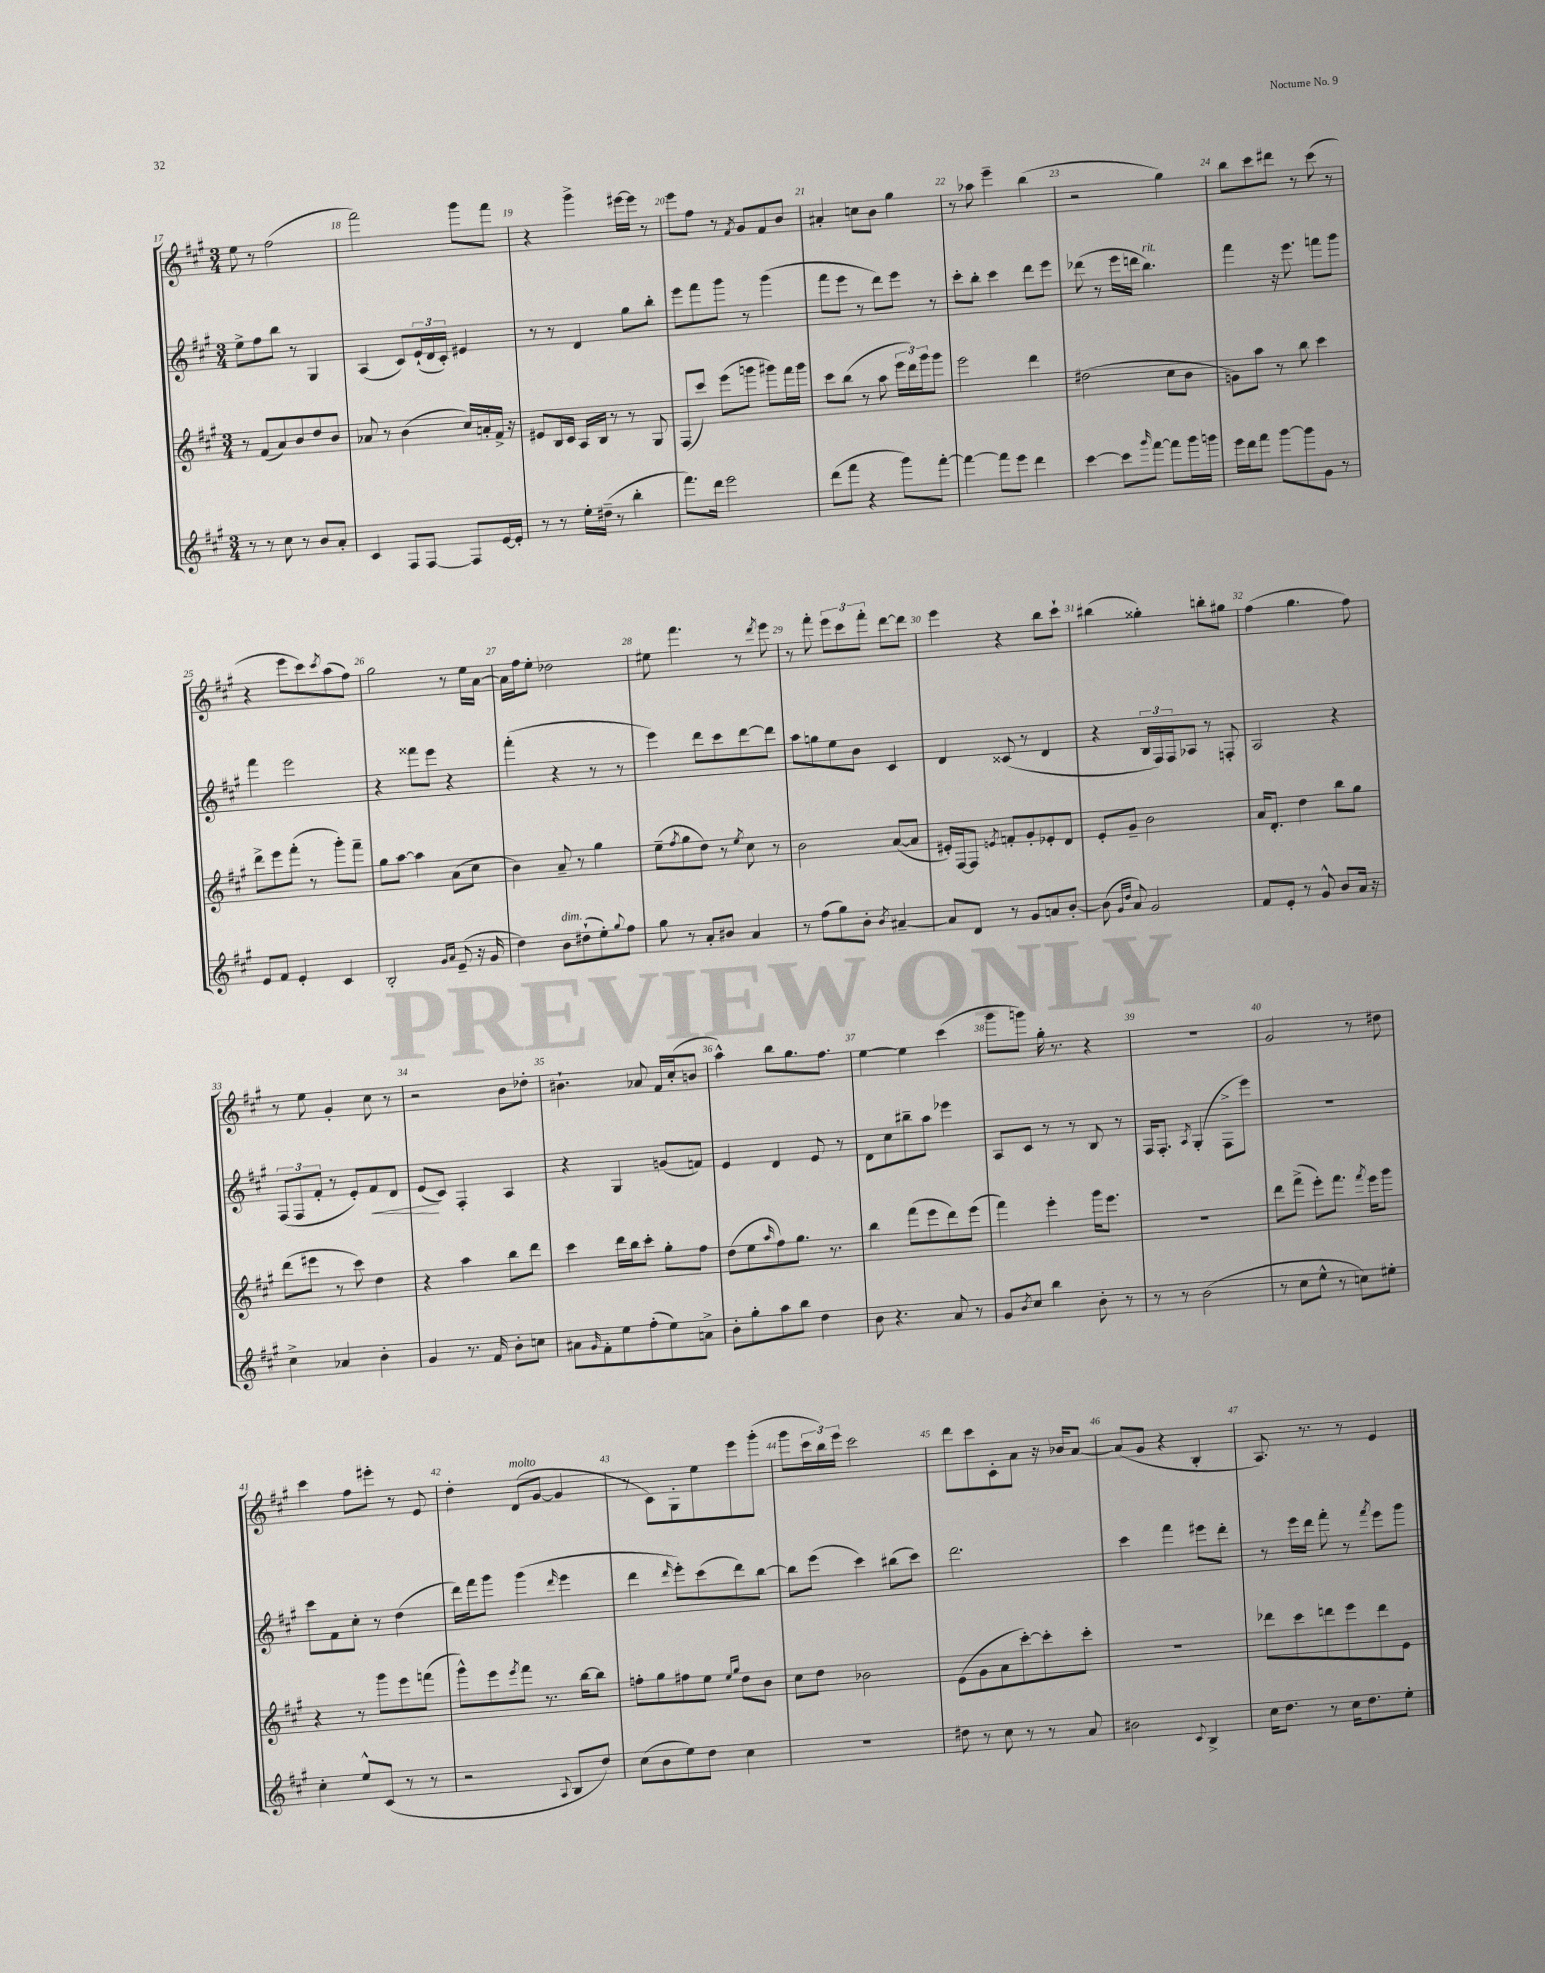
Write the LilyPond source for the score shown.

<<
\new StaffGroup <<
\new Staff = "s0" {
    \clef treble \key a \major \numericTimeSignature \time 3/4
    e''8 r8 fis''2( |
    fis'''2) gis'''8 fis'''8 |
    r4 gis'''4-> eis'''16~ eis'''16 r8 |
    e'''8 fis''8 r8 \acciaccatura { fis'8 } gis'8 fis'8 b'8 |
    ais'4-. c''8 b'8 gis''4 |
    r8 aes''8 e'''4-- b''4( |
    r2 gis''4) |
    b''8 cis'''8 dis'''8 r8 cis'''8( r8 |
    r4 e'''8 cis'''8) \acciaccatura { cis'''8 } a''8( fis''8) |
    gis''2 r8 e''16 a'16~ |
    a'16 fis''16 e''8-. des''2 |
    eis''8 fis'''4. r8 \acciaccatura { d'''8 } e'''8 |
    r8 fis'''8-. \tuplet 3/2 { e'''8 cis'''8 fis'''8-. } d'''8~ d'''8 |
    e'''4 r4 b''8 cis'''8-! |
    bis''4( gisis''4-.) b''8-. gis''8 |
    fis''4( gis''4. fis''8) |
    r8 e''8 gis'4-. cis''8 r8 |
    r2 b'8 des''8-. |
    bis'4.-! aes'8 fis'16 cis''16-.( b'8 |
    a''4-^) b''8 gis''8. fis''8. |
    e''4~ e''4 cis'''4( |
    gis'''8 g'''8) gis''16-. r8. r4 |
    R2. |
    gis'2 r8 dis''8 |
    cis'''4 fis''8 eis'''8-. r8 e'8 |
    d''4-. d'8^\markup { \italic "molto" }( gis'8~ gis'4 |
    r8 cis'8) gis8-. e''8 e'''8 gis'''8-.( |
    gis'''8 \tuplet 3/2 { cis'''16 b''16) e'''16 } cis'''2 |
    d'''8 cis'''8 cis'8-. a'8 r16 bes'16 a'8~ |
    a'8( gis'8 r4 b4-. |
    a8.) r8. r8 e'4 \bar "|." |
}
\new Staff = "s1" {
    \clef treble \key a \major \numericTimeSignature \time 3/4
    e''8-> fis''8 b''8 r8 gis4 |
    a4( cis'8) \tuplet 3/2 { e'16-!( d'16 cis'16-.) } eis'4 |
    r8 r8 d'4 gis''8 b''8-. |
    e'''8 fis'''8 gis'''8 r8 gis'''4( |
    fis'''8 e'''8 r8 d'''8) e'''8 r8 |
    cis'''8-. b''8-. cis'''4 d'''8 e'''8 |
    des'''8( r8 e'''16 d'''16 b''4.^\markup { \italic "rit." }) |
    fis'''4 r16 e'''8. f'''8 gis'''8 |
    fis'''4 e'''2 |
    r4 fisis'''8 e'''8 r4 |
    fis'''4-.( r4 r8 r8 |
    e'''4) d'''8 cis'''8 d'''8~ d'''8 |
    a''8 g''8 e''8 b'8 cis'4 |
    d'4 cisis'8( r8 d'4 |
    r4 \tuplet 3/2 { b16 fis16) fis16 } aes8 r8 f8-. |
    a2 r4 |
    \tuplet 3/2 { fis8( fis8 fis'8-. } r8 e'8-.) fis'8\< d'8 |
    e'8\!( cis'8) fis4-. a4 |
    r4 gis4 g'8( f'8) |
    e'4 d'4 e'8 r8 |
    d'8 cis''8 bis''8-- a''8 ees'''4 |
    a8 cis'8 r8 r8 b8 r8 |
    fis16 fis8.-. \acciaccatura { a8 } gis4-.( fis8-> e'''8) |
    R2. |
    cis'''8 fis'8 cis''8-. r8 d''4( |
    d'''16) fis'''16 gis'''8 gis'''4( \grace { d'''16 } e'''4 |
    d'''4 \grace { d'''16 } e'''8-.) cis'''8( d'''8) b''8~ |
    b''8 e'''8( cis'''4) bis''8( cis'''8) |
    d'''2. |
    cis'''4 fis'''4 eis'''8 d'''8-. |
    r8 e'''16 d'''16 fis'''8-. r8 \acciaccatura { fis'''8 } e'''8 gis'''8 \bar "|." |
}
\new Staff = "s2" {
    \clef treble \key a \major \numericTimeSignature \time 3/4
    r8 fis'8( a'8) b'8 d''8 b'8 |
    aes'8 r8 b'4( cis''16) a'16-. fis'16-> r16 |
    eis'8 b16 cis'16 a16 b16 r8 r8 gis8 |
    fis8( cis'''8) e'''8( g'''8 gis'''8) fis'''16 gis'''16 |
    cis'''8 b''8( r8 a''8 \tuplet 3/2 { e'''16 d'''16) gis'''16 } gis'''8 |
    e'''2 d'''4 |
    dis''2( cis''8 b'8 |
    g'8) a''8 r8 b''8 cis'''4 |
    d'''8-> e'''8 fis'''8-.( r8 gis'''8-.) fis'''8-- |
    gis''8 a''8~ a''4 a'8( cis''8 |
    b'4) a'8-- r8 gis''4 |
    e''8--( \acciaccatura { fis''8 } gis''8 d''8) r8 \acciaccatura { e''8 } cis''8 r8 |
    b'2 a'8~( a'8 |
    eis'16-.) fis16~ fis8 \acciaccatura { e'8 } f'8-. gis'8-. ees'8-. d'8 |
    e'8-. gis'8-- b'2 |
    a'16 d'8.-. d''4 b''8 gis''8 |
    d'''8( eis'''8 r8 cis'''8) d''4 |
    r4 a''4 b''8 d'''8 |
    cis'''4 d'''16 b''16 cis'''8-. gis''8-. fis''8 |
    d''8( e''8 \grace { a''16 } fis''8) gis''8. r8. |
    b''4 fis'''8( e'''8 d'''8) e'''8( |
    fis'''4) e'''4-. gis'''16 e'''8. |
    R2. |
    d'''8 fis'''8->( e'''8-.) fis'''8. \acciaccatura { fis'''8 } e'''16 gis'''8 |
    r4 r8 gis'''8 e'''8 f'''8( |
    gis'''8-^) e'''8 \acciaccatura { e'''8 } fis'''8 r8. b''16~ b''8 |
    f''8-. gis''8 fis''8 e''8 \grace { e''16 gis''16 } d''8 b'8 |
    cis''8 d''8 bes'2 |
    e'8( gis'8 a'8 cis'''8~-.) cis'''8-. cis'''8-. |
    R2. |
    des'''8 cis'''8 d'''8 e'''8 d'''8 e'8 \bar "|." |
}
\new Staff = "s3" {
    \clef treble \key a \major \numericTimeSignature \time 3/4
    r8 r8 cis''8 r8 b'8 a'8-. |
    cis'4 fis8 fis8~ fis8 e'16~ e'16-. |
    r8 r8 e''16-. dis''16--( r8 b''4-. |
    fis'''8.) d'''16 e'''2 |
    d'''8( fis'''8 r4 gis'''8) fis'''8~-. |
    fis'''4~ fis'''8 e'''8 d'''4 |
    cis'''4~ cis'''8 \grace { gis'''16 } fis'''8~ fis'''8 gis'''16 g'''16 |
    e'''16 d'''16 fis'''8 gis'''8~ gis'''8 gis'8 r8 |
    e'8 fis'8 e'4-. cis'4 |
    b2-. \grace { gis'16 a'16 } e'8--( r16 gis'16 |
    d''4) b'8^\markup { \italic "dim." } dis''8-!( e''8-.) \appoggiatura { gis''8 } fis''8 |
    gis''8 r8 a'8-. bis'8 a'4 |
    r8 fis''8( gis''8) b'8-. \acciaccatura { b'8 } ais'4~-- |
    ais'8 d'8 r8 gis'8 a'8 b'8~-. |
    b'8( \grace { gis'16 d''16 } a'8) gis'2 |
    fis'8 e'8-. r8 gis'8-^ b'8 a'16 r16 |
    cis''4-> aes'4 b'4-. |
    gis'4 r8. fis'16 b'8-. c''8 |
    ais'8 \grace { gis'16 } fis'8-. e''8 fis''8-.( e''8) a'8-> |
    b'8-. gis''8-. a''8 b''8 d''4 |
    b'8 r4. a'8 r8 |
    gis'8 \acciaccatura { b'8 } cis''8 b''4 b'8-. r8 |
    r8 r8 b'2( |
    r8 cis''8 e''8-^ r8 c''8) eis''8-. |
    cis''4-. e''8-^ cis'8( r8 r8 |
    r2 \appoggiatura { a8 } b8 d''8) |
    cis''8( b'8 e''8) d''8 cis''4 |
    R2. |
    dis''8 r8 cis''8 r8 r8 a'8 |
    bis'2 \appoggiatura { cis'8 } b4-> |
    cis''16 d''8. r8 cis''16 d''8. e''8-. \bar "|." |
}
>>
>>
\layout { \context { \Score currentBarNumber = #17 \override BarNumber.break-visibility = ##(#f #t #t) barNumberVisibility = #all-bar-numbers-visible } }
